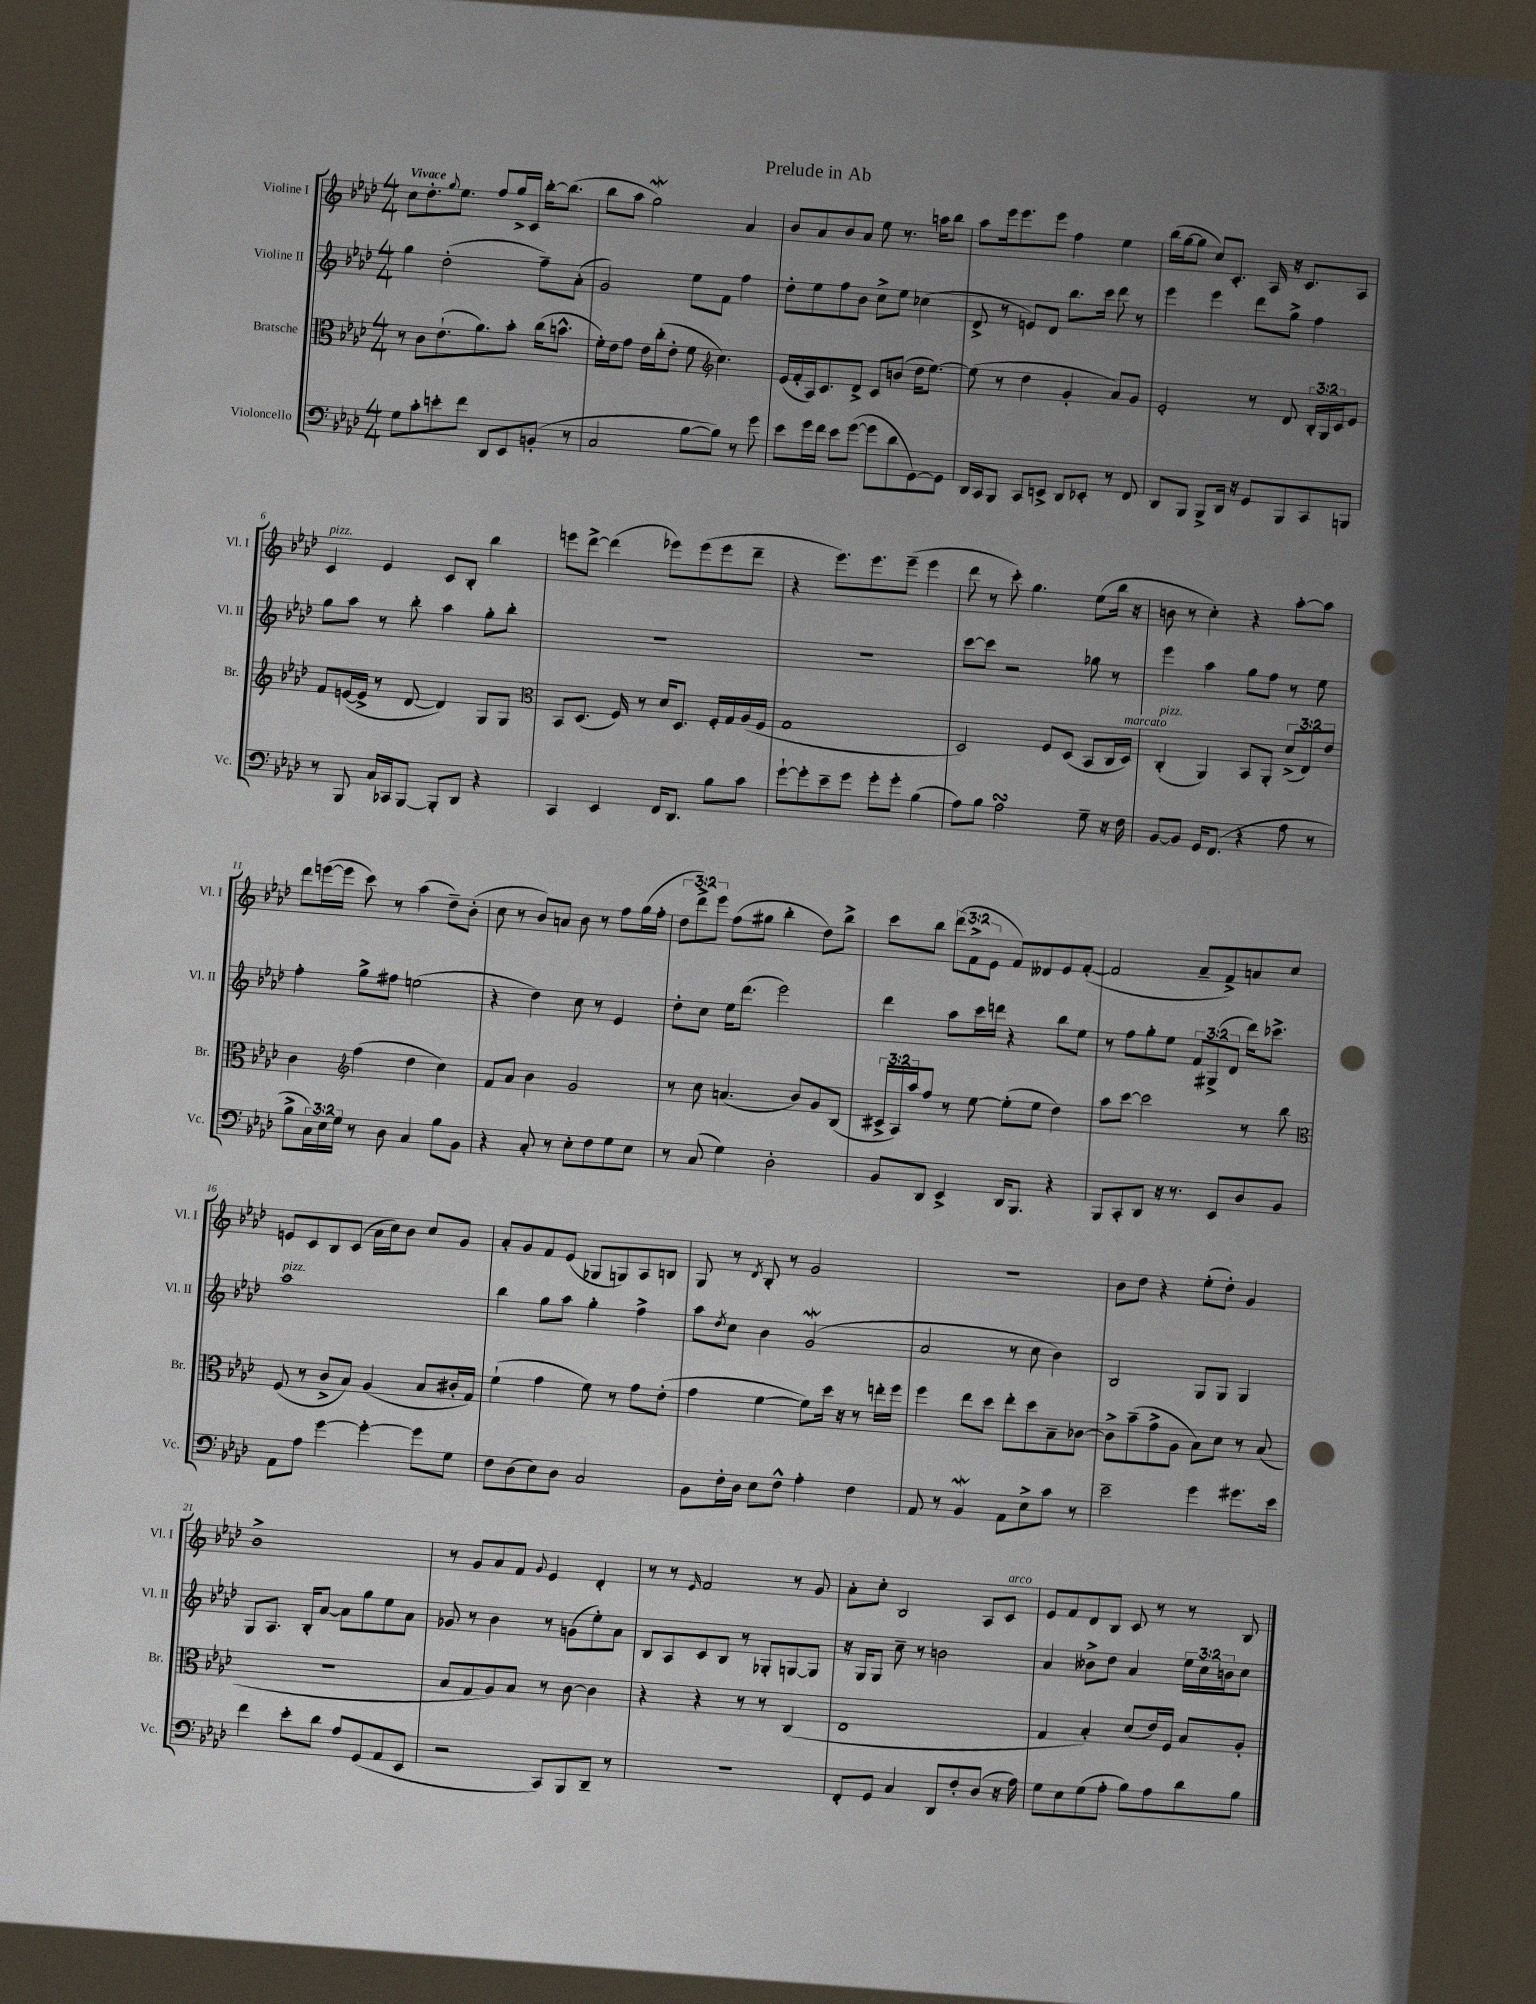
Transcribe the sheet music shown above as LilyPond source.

\header { title = "Prelude in Ab" }
<<
\new StaffGroup <<
\new Staff = "s0" \with { instrumentName = "Violine I" shortInstrumentName = "Vl. I" } {
    \clef treble \key aes \major \numericTimeSignature \time 4/4 \override Staff.TupletNumber.text = #tuplet-number::calc-fraction-text \tempo "Vivace"
    c''8 des''8.-. \appoggiatura { g''8 } ees''8. f''8 g''16-> c'16 bes''16~-. bes''8.( |
    bes''8 aes''8 g''2\mordent) aes'4 |
    bes'8 aes'8 bes'8 aes'8 ees''8 r8. a''16 bes''8 |
    aes''8 ees'''16 ees'''8. ees'''8 f''4 ees''4 |
    bes''16( g''16~ g''8 c''8) c'8.-. aes16 r16 c'8. aes8 |
    c'4^\markup { \italic "pizz." } ees'4 c'8 bes8-. bes''4 |
    e'''8 des'''8~-> des'''4( ees'''8) ees'''8( ees'''8 des'''8-- |
    r4 ees'''8.) ees'''8. ees'''8--( ees'''4 |
    des'''8 r8 c'''8-.) g''4. ees''8( bes''16 r16 |
    b'8 r8 c''4-.) r4 aes''8~-. aes''8 |
    des'''8 e'''16~( e'''16 c'''8) r8 aes''4( des''8--) bes'8-.( |
    c''8 r8 bes'8) a'8 bes'8 r8 f''8 g''16( f''16-. |
    \tuplet 3/2 { des''8 des'''8->) ees'''8 } f''8( gis''8 bes''4-. des''8) bes''8-> |
    c'''8 bes''8 \tuplet 3/2 { des'''8( f'8-> ees'8 } f'8) deses'8 ees'8 f'8~-.( |
    f'2 aes'8-- f'8->) a'8 c''8 |
    e'8 c'8 bes8 c'8( aes'16 c''16) bes'8 c''8 g'8 |
    aes'8-. g'8 f'8 ees'8( ges8 g8) aes8 b8 |
    g8 r8 \acciaccatura { des'8 } bes8-. r8 g'2 |
    R1 |
    bes'8 des''8 r4 ees''8-.( des''8-.) g'4 |
    bes'1-> |
    r8 g'8 aes'8 f'8 \appoggiatura { g'8 } ees'4 des'4-. |
    r8 r8 \grace { ees'16 } f'2 r8 g'8 |
    aes'8-. c''8-. bes2 aes8 c'8^\markup { \italic "arco" } |
    ees'8 f'8 des'8 bes8 c'8 r8 r8 bes8 \bar "|." |
}
\new Staff = "s1" \with { instrumentName = "Violine II" shortInstrumentName = "Vl. II" } {
    \clef treble \key aes \major \numericTimeSignature \time 4/4 \override Staff.TupletNumber.text = #tuplet-number::calc-fraction-text
    g''4 des''2-.( f''8--) aes'8-.( |
    g'2) ees''8 f'8 f''4 |
    des''8-. ees''8 f''8 bes'8 c''8-> ees''8 ces''4( |
    des'8-> r8 e'8) des'8 bes''8. c'''16 des'''8 r8 |
    ees'''4 ees'''4 des'''8 g''8-> f''4 |
    g''8 aes''8 r8 bes''8-. aes''4 g''8-. bes''8-. |
    R1 |
    R1 |
    c'''8~ c'''8 r2 ges''8 r8 |
    ees'''4 aes''4 g''8 f''8 r8 ees''8 |
    f''4-. g''8-> fis''8 e''2( |
    r4 des''4) c''8 r8 ees'4 |
    des''8-. c''8 ees''16 des'''8.( ees'''2) |
    des'''4 aes''8 c'''16 d'''16 r4 bes''8 ees''8 |
    r8 f''8 g''8-. ees''8 \tuplet 3/2 { f'8 gis8->( des'8 } des'''16) ces'''8.-> |
    aes''1^\markup { \italic "pizz." } |
    bes''4 g''8 aes''8 g''4-. f''4-> |
    aes''8 \acciaccatura { des''8 } c''8 bes'4 g'2\mordent( |
    aes'2 r8 c''8 bes'4) |
    bes2 g8 g8 g4 |
    g8 aes8. bes16-. aes'8~ aes'8 g''8 ees''8 aes'8 |
    ges'8 r8 bes'4 r8 g'8( ees''8-.) aes'8 |
    bes8 aes8 c'8 bes8 r8 ges8-. g8~ g8 |
    r16 g16 g8 c''8-- r8 b'2 |
    aes'4 beses'8-> des''8 aes'4 \tuplet 3/2 { ees''16 c''16 b'16 } c''8 \bar "|." |
}
\new Staff = "s2" \with { instrumentName = "Bratsche" shortInstrumentName = "Br." } {
    \clef alto \key aes \major \numericTimeSignature \time 4/4 \override Staff.TupletNumber.text = #tuplet-number::calc-fraction-text
    r8 c'8 ees'8.-!( aes'8.) bes'8-. c''16( b'8.-^ |
    f'16-.) ees'16 g'8 ees'16 c''16-.( ees'8-. f'8 \clef treble c''4.) |
    ees'16( f'16-. aes16) c'8. des'8-> c'8 b'8( des''16 ees''8.~) |
    ees''8( r8 des''4 g'4-. aes'8) g'8 |
    ees'2-. r8 des'8 \tuplet 3/2 { bes16-. g16 c'16 } ees'8 |
    f'8 e'16~( e'16-> r8 des'8~ des'4) g8 g8 |
    \clef alto bes,8 des8.( f16) r8 des'16 des8. f16-. g16 aes16( f16 |
    g1 |
    des2) f8 des8( bes,8 c16 des16^\markup { \italic "marcato" }) |
    c4-.^\markup { \italic "pizz." }( aes,4) bes,8 aes,8-. \tuplet 3/2 { des'8->( ees8) ees'8 } |
    c'4 \clef treble f''4( des''4 c''4) |
    f'8 aes'8 bes'4 g'2 |
    r8 c''8 a'4.( bes'8) g'8 bes8( |
    \tuplet 3/2 { cis'16-> aes16) aes''16 } f''8 r8 ees''8~ ees''8-.( ees''8 des''4) |
    aes''8 c'''8~ c'''2 r8 bes''8 |
    \clef alto f8( r8 c'8-> bes8) aes4( bes8 cis'16-. g16) |
    f'4-!( g'4 f'8) r8 g'8 ees'8-.( |
    g'4 f'4~ f'8) des''16 r16 r8 e''16-. f''16 |
    f''4 ees''8 des''8 ees''8-. des''8 bes8-- ces'8~ |
    ces'8-> bes'8--( g'8-> aes8 bes8) des'8 r8 bes8( |
    R1 |
    bes8 g8 aes8) bes8 r8 c'8~ c'4 |
    r4 r4 r8 r8 c4( |
    ees1 |
    g4 bes4-.) des'8( ees'16) f16 bes8 aes8-. \bar "|." |
}
\new Staff = "s3" \with { instrumentName = "Violoncello" shortInstrumentName = "Vc." } {
    \clef bass \key aes \major \numericTimeSignature \time 4/4 \override Staff.TupletNumber.text = #tuplet-number::calc-fraction-text
    g8 c'8-. e'8-. f'8 des,8 ees,8 b,8-.( r8 |
    c2 bes8~ bes8) r8 g'8 |
    ees'8 g'16 f'16 ees'8 g'8~( g'8 des'8 g,8~) g,8 |
    des,16 c,16 bes,,8 c,8 e,8-> des,8 ees,8-. r8 f,8 |
    des,8 bes,,8 bes,,8-> des,16 r16 g,8 bes,,8 c,8 b,,8 |
    r8 bes,,8 c16 ces,16 bes,,8~ bes,,8-. des,8 r4 |
    c,4 ees,4 f,16 des,8. bes8 c'8 |
    g'8~-! g'8-. ees'8-- g'8 g'8-. g'8-. bes4( |
    aes8) bes8 aes2\turn g8-- r16 f16 |
    bes,8~ bes,8 g,16 f,8.( r4 aes8 r8 |
    bes8-> \tuplet 3/2 { c16) ees16 g16 } r8 des8 c4 bes8 bes,8 |
    r4 c8-. r8 ees8-. f8 g8 ees8 |
    r8 c8( g4) des2-. |
    bes,8 des,8 ees,4-> des,16 bes,,8. r4 |
    bes,,8 c,8-. des,8 r16 r8. ees,8 des8 bes,8 |
    aes,8 aes8 g'4~ g'4~-. g'8 g8 |
    f8 des8( ees8) des8 c2 |
    bes,8 f16-. des16 ees8 f8-^ aes4-. f4 |
    aes,8 r8 bes,4\mordent aes,8 ees8-> c'8 r8 |
    ees'2-- g'4 gis'8. ees'16 |
    f'4 ees'8-. des'8 aes8 g,8( aes,8 ees,8 |
    r2 c,8) bes,,8 des,8-- r8 |
    R1 |
    f,8-. g,8 c4 des,8 f8-. des8( r16 aes16) |
    g8 ees8 g8( aes8-. bes8) aes8 des'8 bes8 \bar "|." |
}
>>
>>
